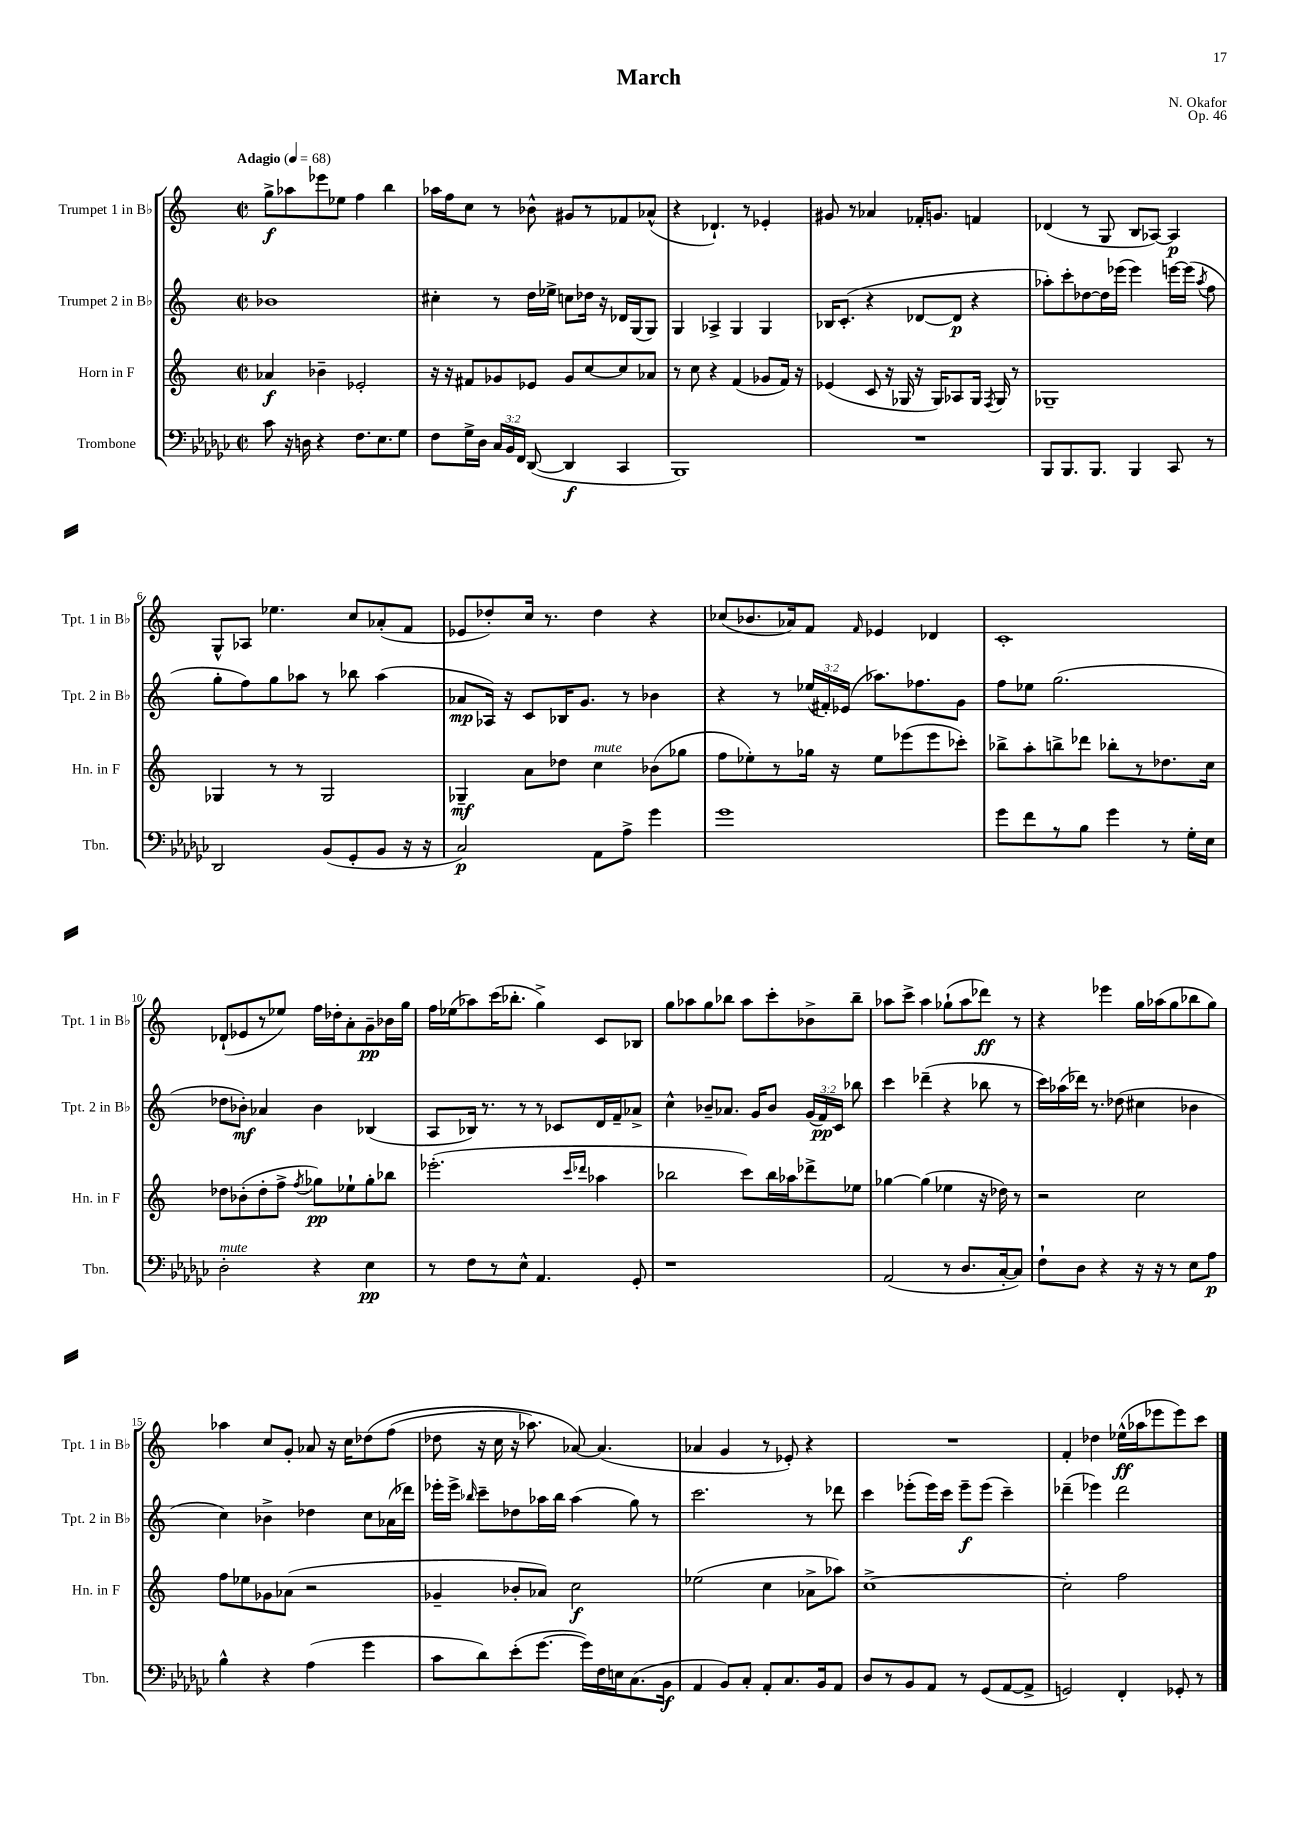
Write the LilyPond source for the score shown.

\header { title = "March" composer = "N. Okafor" opus = "Op. 46" }
<<
\new StaffGroup <<
\new Staff = "s0" \with { instrumentName = "Trumpet 1 in Bb" shortInstrumentName = "Tpt. 1 in Bb" } {
    \clef treble \key c \major \defaultTimeSignature \time 2/2 \tempo "Adagio" 4 = 68
    \autoBeamOff g''8[->\f aes''8 ees'''8 ees''8] f''4 b''4 |
    aes''16[ f''16 c''8] r8 bes'8-^ gis'8[ r8 fes'8 aes'8]-^( |
    r4 des'4.-!) r8 ees'4-. |
    gis'8 r8 aes'4 fes'16[-. g'8.] f'4 |
    des'4( r8 g8 b8[ aes8]~) aes4\p |
    g8[-^ aes8] ees''4. c''8[ aes'8-.( f'8] |
    ees'8[ des''8-.) c''16] r8. des''4 r4 |
    ces''8[( bes'8. aes'16) f'8] \grace { f'16 } ees'4 des'4 |
    c'1-. |
    des'8[-!( ees'8 r8 ees''8]) f''16[ des''16-. a'8-. g'8--\pp bes'16 g''16] |
    f''16[ ees''16( aes''8) c'''16( bes''8.]-. g''4->) c'8[ bes8] |
    g''8[ aes''8 g''8 bes''8] aes''8[ c'''8-. bes'8-> bes''8]-- |
    aes''8[ c'''8]-> aes''4 ges''8[-!( aes''8 des'''8]\ff) r8 |
    r4 ees'''4 g''16[ aes''16( g''8 bes''8 g''8]) |
    aes''4 c''8[ g'8]-. aes'8 r16 c''16[ des''8\( f''8]( |
    des''8 r16 c''16 r16 aes''8.) aes'8~\) aes'4.( |
    aes'4 g'4 r8 ees'8-.) r4 |
    R1 |
    f'4-. des''4 ees''16[-^\ff( aes''16 ees'''8 ees'''8) c'''8] \bar "|." |
}
\new Staff = "s1" \with { instrumentName = "Trumpet 2 in Bb" shortInstrumentName = "Tpt. 2 in Bb" } {
    \clef treble \key c \major \defaultTimeSignature \time 2/2 \override Staff.TupletNumber.text = #tuplet-number::calc-fraction-text
    \autoBeamOff bes'1 |
    cis''4-. r8 d''16[ ees''16]-> c''8[ des''16] r16 des'16[ g16( g8]) |
    g4 aes4-> g4 g4 |
    bes16[ c'8.]-.( r4 des'8[~ des'8]\p r4 |
    aes''8[-.) c'''8-. des''8~ des''16 ees'''16]( ees'''4) e'''16[~ e'''16]( \acciaccatura { aes''8 } f''8 |
    g''8[-. f''8) g''8 aes''8] r8 bes''8 aes''4( |
    aes'8[\mp aes16]) r16 c'8[ bes16 g'8.] r8 bes'4 |
    r4 r8 \tuplet 3/2 { ees''16[( fis'16-.) ees'16]( } aes''8.[) fes''8. g'8] |
    f''8[ ees''8] g''2.( |
    des''8[ bes'8]-.\mf) aes'4 bes'4 bes4( |
    a8[ bes16]) r8. r8 r8 ces'8[ d'16 f'16-- aes'8]-> |
    c''4-^ bes'8[-- aes'8.] g'16[ bes'8] \tuplet 3/2 { g'16[( f'16\pp) c'16] } bes''8 |
    c'''4 des'''4--( r4 bes''8 r8 |
    c'''16[) aes''16( des'''16]) r8. des''8( cis''4 bes'4 |
    c''4) bes'4-> des''4 c''8[ aes'16( des'''16]) |
    ees'''16[-. ees'''16]-> \grace { bes''16 } c'''8[-- des''8 aes''16 bes''16] aes''4( g''8) r8 |
    c'''2. r8 des'''8 |
    c'''4 ees'''8[-.( ees'''16) c'''16] ees'''8[--\f ees'''8]( c'''4--) |
    des'''4--( ees'''4) des'''2 \bar "|." |
}
\new Staff = "s2" \with { instrumentName = "Horn in F" shortInstrumentName = "Hn. in F" } {
    \clef treble \key c \major \defaultTimeSignature \time 2/2
    \autoBeamOff aes'4\f bes'4-- ees'2-. |
    r16 r16 fis'8[ ges'8 ees'8] ges'8[ c''8~ c''8 aes'8] |
    r8 c''8 r4 f'4( ges'8[ f'16]) r16 |
    ees'4( c'8 r16 ges16 r16 ges16[) aes8 ges16] \acciaccatura { f8 } ges16 r8 |
    ges1-- |
    ges4 r8 r8 ges2 |
    ges4--\mf a'8[ des''8] c''4^\markup { \italic "mute" } bes'8[( ges''8] |
    f''8[ ees''8-.) r8 ges''16] r16 ees''8[ ees'''8( ees'''8 ces'''8]-.) |
    bes''8[-> a''8-. b''8-> des'''8] bes''8[-. r8 des''8. c''16] |
    des''8[ bes'8-.( des''8-. f''8]-> \acciaccatura { f''8 } ges''8[\pp) ees''8-! ges''8-. bes''8] |
    ees'''2.-.( \grace { c'''16[ des'''16] } aes''4 |
    bes''2 c'''8[) bes''16 aes''16 des'''8-> ees''8] |
    ges''4~ ges''4( ees''4 r16 des''16) r8 |
    r2 c''2 |
    f''8[ ees''8 ges'8 aes'8]( r2 |
    ges'4-- bes'8[-. aes'8]) c''2\f |
    ees''2( c''4 aes'8[-> aes''8]) |
    c''1~-> |
    c''2-. f''2 \bar "|." |
}
\new Staff = "s3" \with { instrumentName = "Trombone" shortInstrumentName = "Tbn." } {
    \clef bass \key ges \major \defaultTimeSignature \time 2/2 \override Staff.TupletNumber.text = #tuplet-number::calc-fraction-text
    \autoBeamOff ces'8 r16 d16 r4 f8.[ ees8. ges8] |
    f8[ ges16-> des16] \tuplet 3/2 { ces16[ bes,16 f,16] } des,8~( des,4\f ces,4 |
    bes,,1) |
    R1 |
    bes,,8[ bes,,8. bes,,8.] bes,,4 ces,8 r8 |
    des,2 bes,8[( ges,8-. bes,8] r16 r16 |
    ces2\p) aes,8[ aes8]-> ges'4 |
    ges'1 |
    ges'8[ f'8 r8 bes8] ges'4 r8 ges16[-. ees16] |
    des2-.^\markup { \italic "mute" } r4 ees4\pp |
    r8 f8[ r8 ees8]-^ aes,4. ges,8-. |
    r1 |
    aes,2( r8 des8.[ ces16~-. ces8]) |
    f8[-! des8] r4 r16 r16 r8 ees8[ aes8]\p |
    bes4-^ r4 aes4( ges'4 |
    ces'8[ des'8) ees'8-.( ges'8.]~ ges'16[) f16 e16 ces8.( bes,16]\f |
    aes,4 bes,8[) ces8]-. aes,8[-. ces8. bes,16 aes,8] |
    des8[ r8 bes,8 aes,8] r8 ges,8[( aes,8~ aes,8]-> |
    g,2) f,4-. ges,8-. r8 \bar "|." |
}
>>
>>
